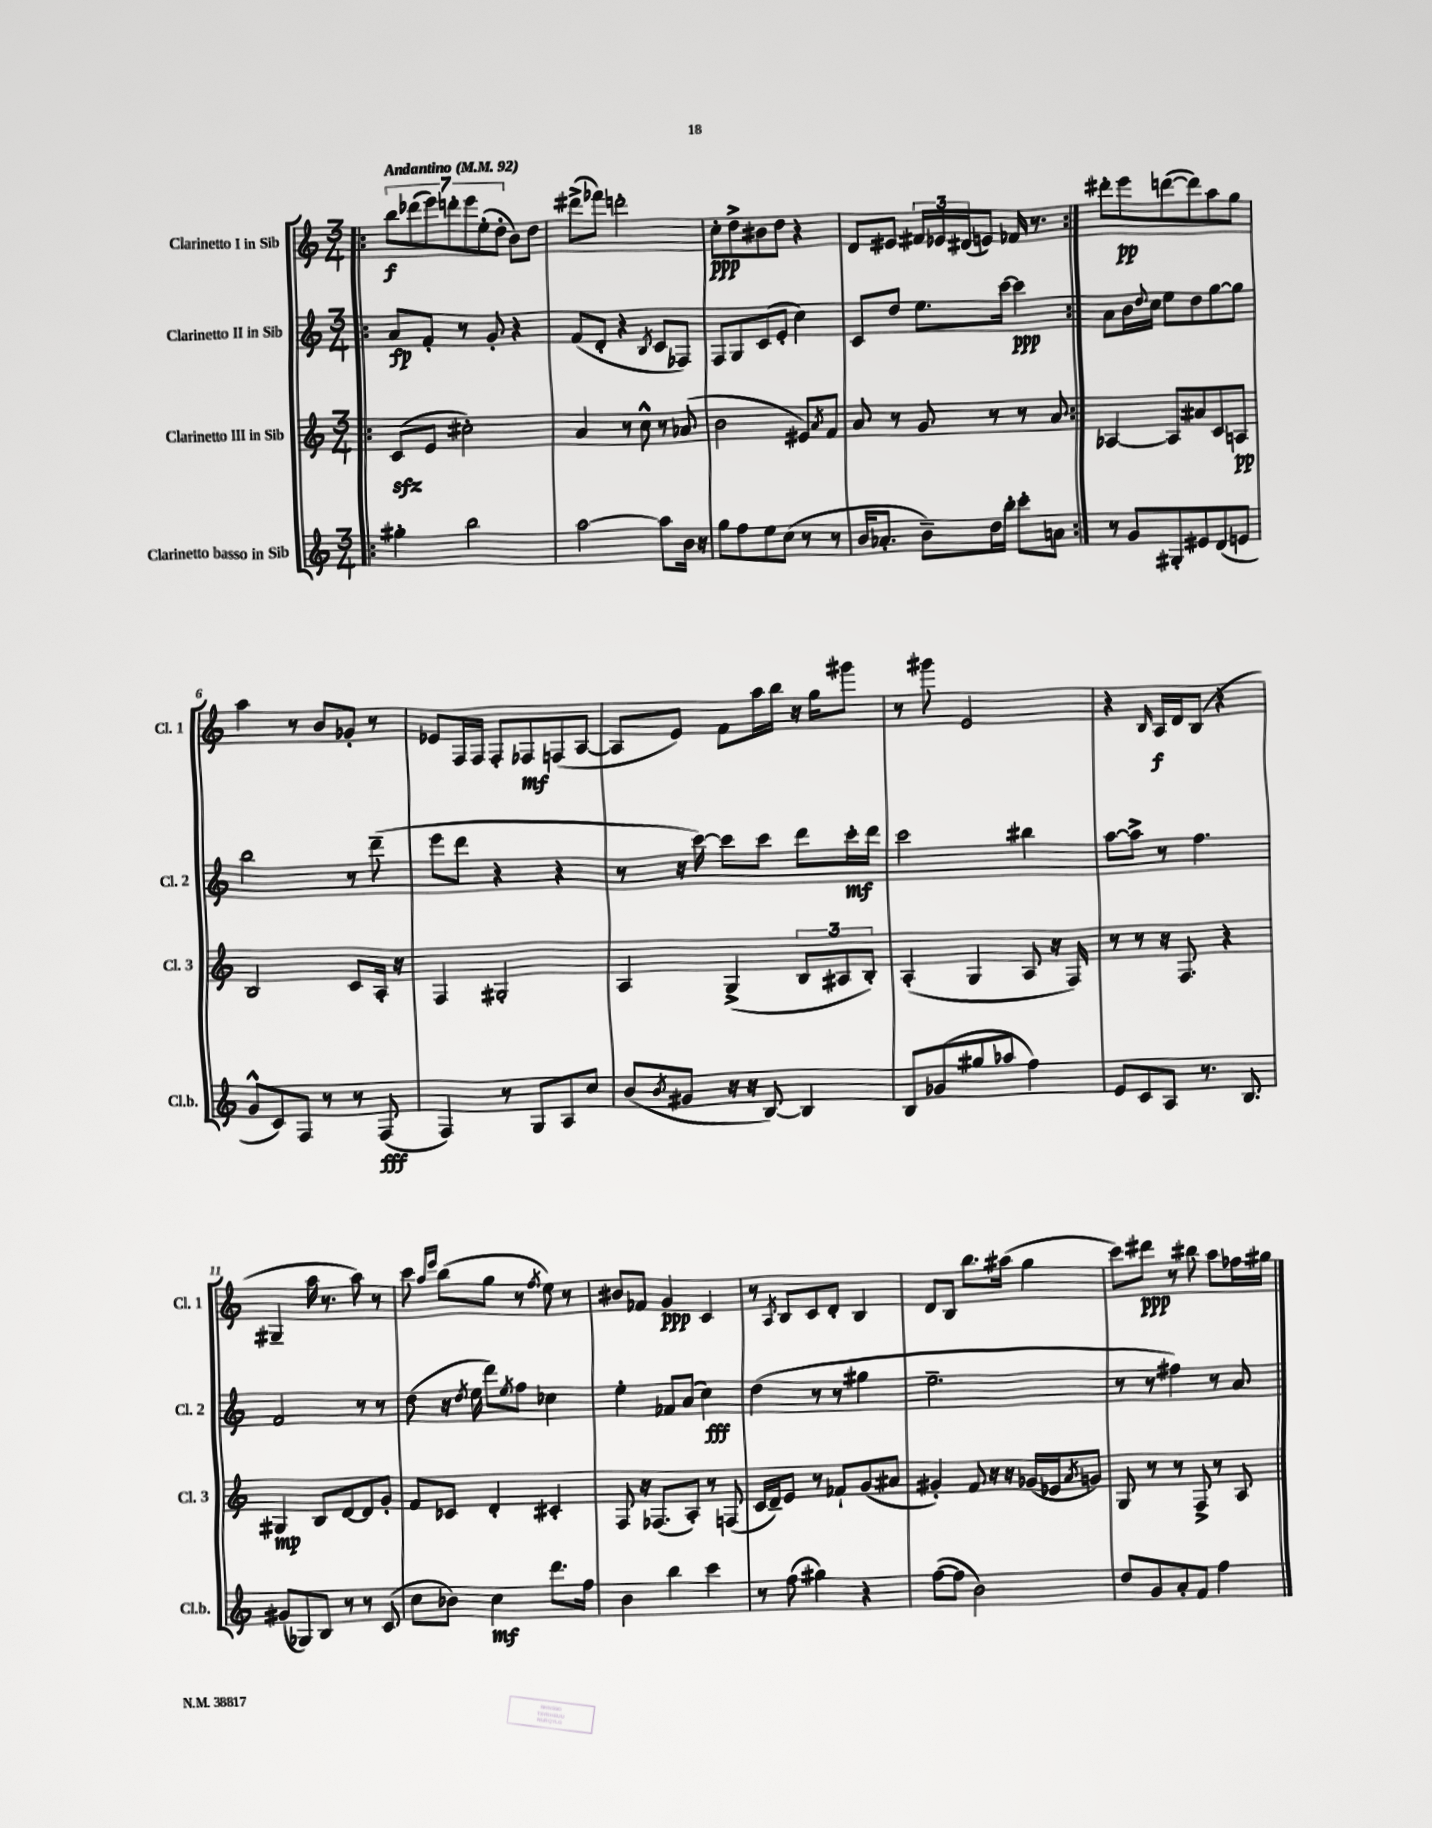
<<
\new StaffGroup <<
\new Staff = "s0" \with { instrumentName = "Clarinetto I in Sib" shortInstrumentName = "Cl. 1" } {
    \clef treble \key c \major \numericTimeSignature \time 3/4 \tempo "Andantino" 4 = 92
    \repeat volta 2 { \bar ".|:" \tuplet 7/4 { b''8\f des'''8( e'''8) d'''8-. e'''8 e''8-.( d''8-. } b'8) d''8 |
    dis'''8->( fes'''8) d'''2-. |
    c''8-.\ppp d''8-> bis'8 d''8 r4 |
    d'8 eis'8 \tuplet 3/2 { fis'16 ees'16 dis'16( } e'8) fes'16 r8. | }
    dis'''8-. e'''8\pp d'''8~( d'''8) a''8 g''8 |
    a''4 r8 b'8 ges'8-. r8 |
    ees'8 f16 f16 f8-. fes8\mf f8( a8~ |
    a8 e'8) f'8 a''16 b''16 r16 g''16 gis'''8 |
    r8 gis'''8 e'2 |
    r4 \grace { b16 } a16\f d'16 b8( r4 |
    gis4-- a''16 r8. a''8) r8 |
    c'''8 \grace { a''16 e'''16 } b''8( g''8 r8 \acciaccatura { f''8 } e''8) r8 |
    bis'8 fes'8 g'4\ppp c'4 |
    r8 \acciaccatura { a8 } b8 c'8 d'8-. b4 |
    d'8 b8 b''8. ais''16( g''4 |
    c'''8) dis'''8\ppp r8 bis''8 a''8 fes''16 gis''16 \bar "|." |
}
\new Staff = "s1" \with { instrumentName = "Clarinetto II in Sib" shortInstrumentName = "Cl. 2" } {
    \clef treble \key c \major \numericTimeSignature \time 3/4
    \repeat volta 2 { \bar ".|:" a'8\fp f'8-. r8 g'8-. r4 |
    f'8( d'8-. r4 \acciaccatura { b8 } c'8 fes8) |
    f8 g8 c'8( e'8-. c''4) |
    c'8 d''8 e''8. c'''16~ c'''4\ppp | }
    a'8 b'16 \appoggiatura { d''8 } c''16 e''8 d''8 g''8~ g''8 |
    b''2 r8 d'''8--( |
    e'''8 d'''8 r4 r4 |
    r8 r16 c'''16~) c'''8 c'''8 d'''8 c'''16-.\mf d'''16 |
    c'''2 bis''4 |
    a''8~ a''8-> r8 f''4. |
    f'2 r8 r8 |
    d''8( r16 \acciaccatura { d''8 } e''16 d'''8) \acciaccatura { e''8 } f''8 ces''4 |
    e''4-. fes'8 a'8( c''4\fff) |
    d''4( r8 r8 gis''4 |
    e''2.-- |
    r8 r8 fis''4) r8 a'8 \bar "|." |
}
\new Staff = "s2" \with { instrumentName = "Clarinetto III in Sib" shortInstrumentName = "Cl. 3" } {
    \clef treble \key c \major \numericTimeSignature \time 3/4
    \repeat volta 2 { \bar ".|:" c'8\sfz( e'8 cis''2-.) |
    a'4 r8 c''8-^ r8 aes'8( |
    b'2 eis'8) \acciaccatura { a'8 } f'8 |
    a'8 r8 g'8 r8 r8 a'8 | }
    aes4~ aes8 ais'8 c'8 a8\pp |
    b2 c'8 a16-. r16 |
    f4 gis2-. |
    a4 g4->( \tuplet 3/2 { b8 ais8 b8-.) } |
    a4-.( g4 a8 r16 f16) |
    r8 r8 r16 f8. r4 |
    gis4\mp b8 d'8~ d'8 g'8-. |
    f'8 ces'8 d'4-. cis'4-. |
    f8 r16 fes8.( a8-.) r8 f8( |
    c'16 d'16--) e'8 r8 fes'8-! g'8( ais'8 |
    gis'4-.) f'8 r16 r16 ges'16( ees'16 \acciaccatura { a'8 } g'8) |
    g8 r8 r8 f8-> r8 a8 \bar "|." |
}
\new Staff = "s3" \with { instrumentName = "Clarinetto basso in Sib" shortInstrumentName = "Cl.b." } {
    \clef treble \key c \major \numericTimeSignature \time 3/4
    \repeat volta 2 { \bar ".|:" gis''4-. b''2 |
    a''2~ a''8 b'16 r16 |
    g''8 f''8 e''8 c''8( r8 r8 |
    b'16 aes'8.-. b'8--) d''16 b''16-. c'''8-. a'8 | }
    r8 g'8 gis8-. eis'8 d'8( e'8 |
    g'8-^ c'8) f8 r8 r8 f8\fff( |
    f4) r8 g8 a8 c''8 |
    b'8( \acciaccatura { b'8 } gis'8 r16 r16 b8~) b4 |
    b8 ges'8( gis''8 aes''8 f''4) |
    e'8 c'8 a8 r8. b8. |
    gis'8( ges8) b8 r8 r8 c'8( |
    c''8 bes'8) c''4\mf d'''8. f''16 |
    b'4 b''4 c'''4 |
    r8 f''8( gis''4) r4 |
    f''8~( f''8 b'2) |
    d''8 g'8 a'8-. f'8 f''4 \bar "|." |
}
>>
>>
